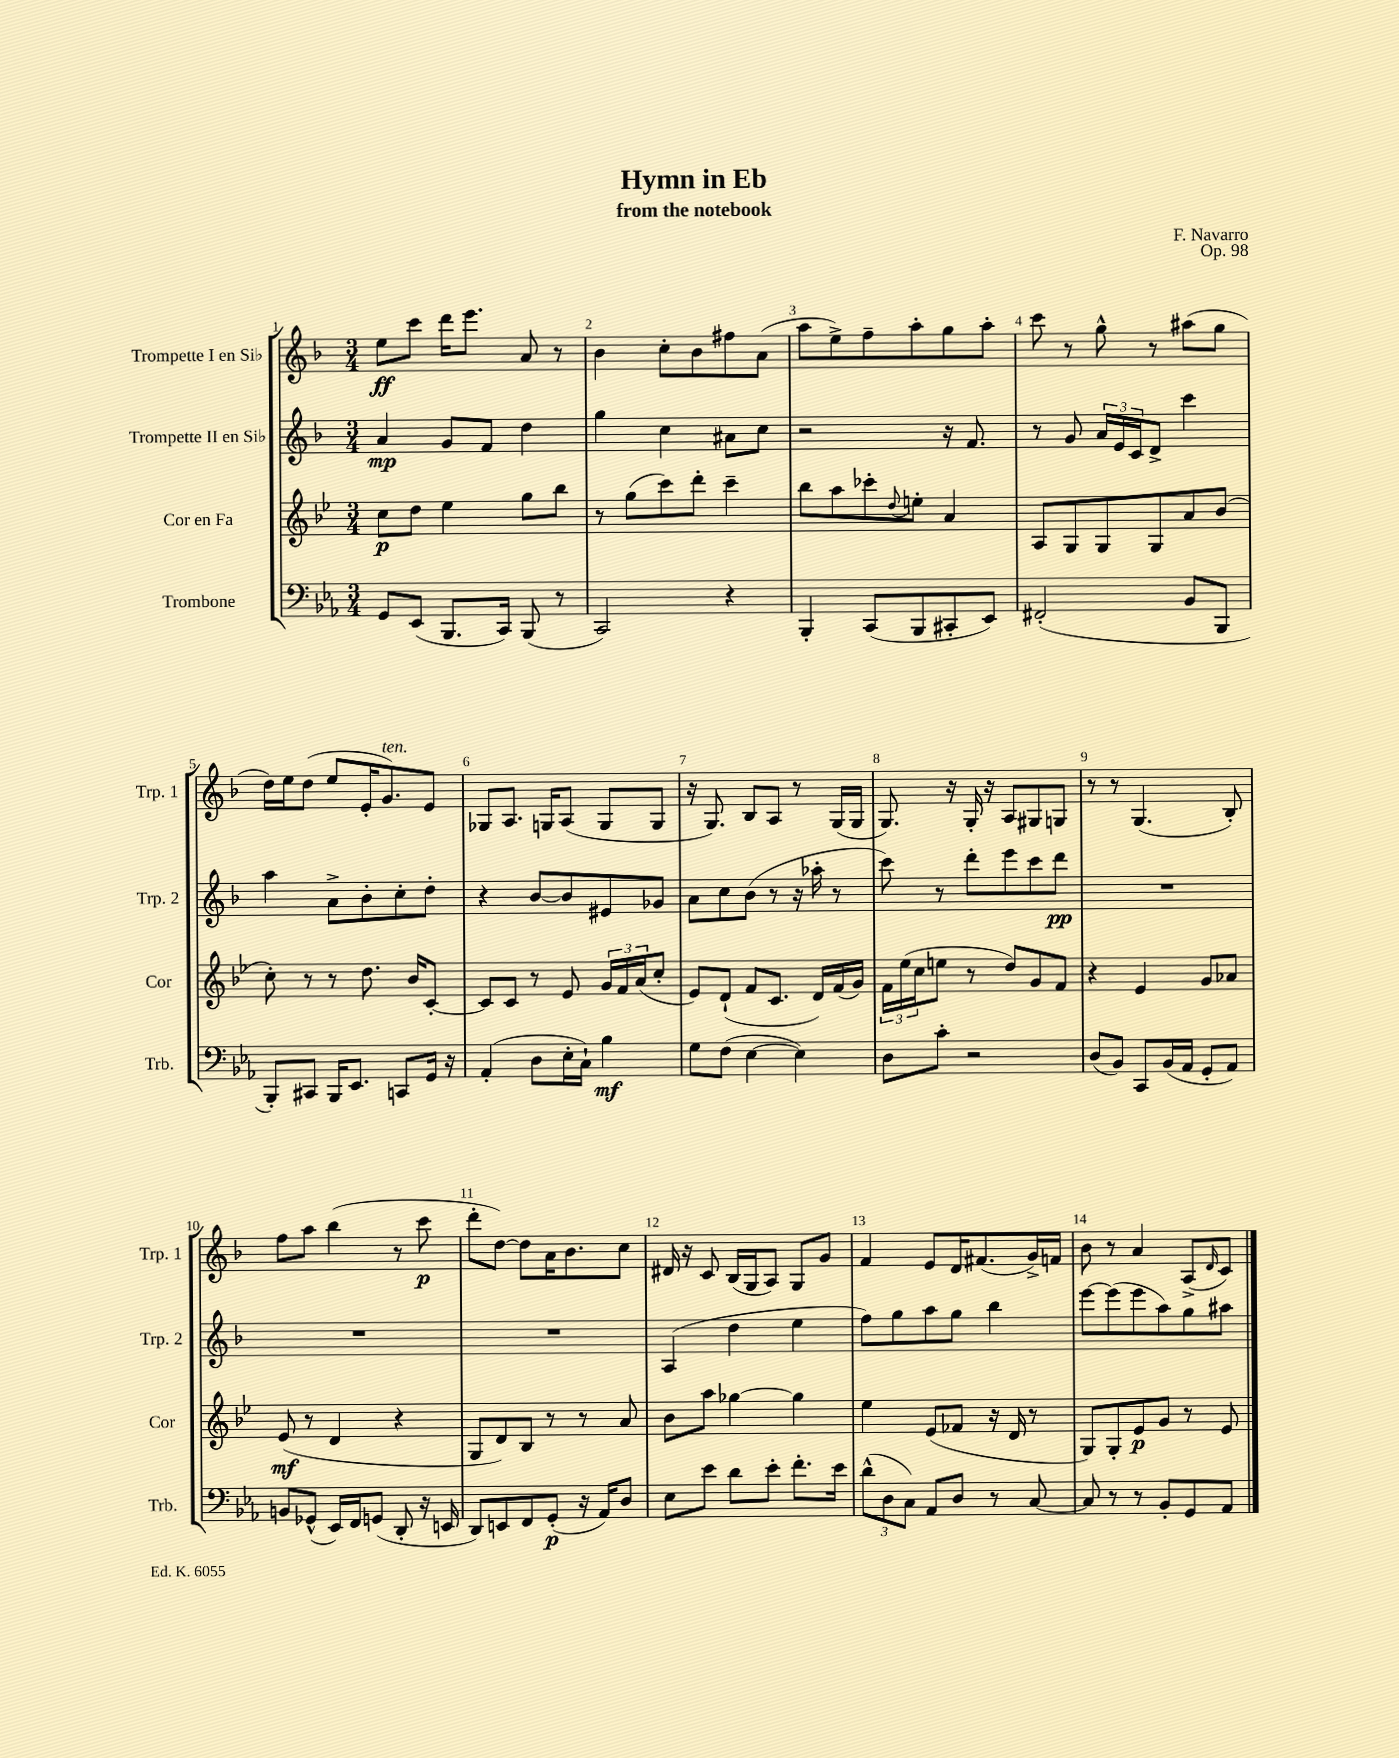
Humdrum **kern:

**kern	**dynam	**kern	**dynam	**kern	**dynam	**kern	**dynam
*part4	*part4	*part3	*part3	*part2	*part2	*part1	*part1
*staff4	*staff4	*staff3	*staff3	*staff2	*staff2	*staff1	*staff1
*I"Trombone	*	*I"Cor en Fa	*	*I"Trompette II en Si♭	*	*I"Trompette I en Si♭	*
*I'Trb.	*	*I'Cor	*	*I'Trp. 2	*	*I'Trp. 1	*
*clefF4	*	*clefG2	*	*clefG2	*	*clefG2	*
*k[b-e-a-]	*	*k[b-e-]	*	*k[b-]	*	*k[b-]	*
*M3/4	*	*M3/4	*	*M3/4	*	*M3/4	*
=1	=1	=1	=1	=1	=1	=1	=1
8GG/L	.	8cc\L	p	4a/	mp	8ee\L	ff
(8EE-/J	.	8dd\J	.	.	.	8ccc\J	.
8.BBB-/L	.	4ee-\	.	8g/L	.	16ddd\KL	.
.	.	.	.	.	.	8.eee\J	.
.	.	.	.	8f/J	.	.	.
16CC/Jk)	.	.	.	.	.	.	.
(8BBB-/	.	8gg\L	.	4dd\	.	8a/	.
8r	.	8bb-\J	.	.	.	8r	.
=2	=2	=2	=2	=2	=2	=2	=2
2CC/)	.	8r	.	4gg\	.	4b-\	.
.	.	(8gg\L	.	.	.	.	.
.	.	8ccc\)	.	4cc\	.	8cc'\L	.
.	.	8ddd'\J	.	.	.	8b-\	.
4r	.	4ccc~\	.	8a#X\L	.	8ff#X\	.
.	.	.	.	8cc\J	.	(8a\J	.
=3	=3	=3	=3	=3	=3	=3	=3
4BBB-'/	.	8bb-\L	.	2r	.	8aa\L	.
.	.	8aa\	.	.	.	8ee^\)	.
(8CC/L	.	8ccc-X'\	.	.	.	8ff~\	.
.	.	8qqdd/	.	.	.	.	.
8BBB-/	.	8een'\J	.	.	.	8aa'\	.
8CC#X'/	.	4a/	.	16r	.	8gg\	.
.	.	.	.	8.f/	.	.	.
8EE-/J)	.	.	.	.	.	8aa'\J	.
=4	=4	=4	=4	=4	=4	=4	=4
(2FF#X'/	.	8A/L	.	8r	.	8ccc\	.
.	.	8G/	.	8g/	.	8r	.
.	.	8G/	.	24a/LL	.	8gg^^\	.
.	.	.	.	24e/	.	.	.
.	.	.	.	24c/J	.	.	.
.	.	8G/	.	8d^/J	.	8r	.
8BB-/L	.	8a/	.	4ccc\	.	(8aa#X\L	.
8BBB-/J	.	(8b-/J	.	.	.	8gg\J	.
!!LO:LB:g=z
=5	=5	=5	=5	=5	=5	=5	=5
8BBB-'/L)	.	8cc'\)	.	4aa\	.	16dd\LL)	.
.	.	.	.	.	.	16ee\J	.
8CC#X/J	.	8r	.	.	.	(8dd\J	.
16BBB-/KL	.	8r	.	8a^\L	.	8ee/L	.
8.EE-/J	.	.	.	.	.	.	.
.	.	8.dd\	.	8b-'\	.	16e'/K	.
!	!	!	!	!	!	!LO:TX:a:i:t=ten.	!
.	.	.	.	.	.	8.g/)	.
8CCn/L	.	.	.	8cc'\	.	.	.
.	.	16b-/KL	.	.	.	.	.
16GG/Jk	.	[8c'/J	.	8dd'\J	.	8e/J	.
16r	.	.	.	.	.	.	.
=6	=6	=6	=6	=6	=6	=6	=6
(4AA-'/	.	8c/L]	.	4r	.	8G-X/L	.
.	.	8c/J	.	.	.	8.A/J	.
8D\L	.	8r	.	[8b-/L	.	.	.
.	.	.	.	.	.	16Gn/KL	.
16E-'\L	.	8e-/	.	8b-/]	.	(8A/J	.
16C`\JJ)	.	.	.	.	.	.	.
4B-\	mf	24g/LL	.	8e#X/	.	8G/L	.
.	.	24f/	.	.	.	.	.
.	.	(24a/J	.	.	.	.	.
.	.	8cc'/J	.	8g-X/J	.	8G/J	.
=7	=7	=7	=7	=7	=7	=7	=7
8G\L	.	8e-/L)	.	8a\L	.	16r	.
.	.	.	.	.	.	8.G/)	.
(8F\J	.	(8d`/J	.	8cc\	.	.	.
[4E-\	.	8f/L	.	(8b-\J	.	8B-/L	.
.	.	8.c/J	.	8r	.	8A/J	.
4E-\])	.	.	.	16r	.	8r	.
.	.	16d/LL)	.	16aa-X'\	.	.	.
.	.	(16f/	.	8r	.	(16G/LL	.
.	.	16g/JJ)	.	.	.	16G/JJ	.
=8	=8	=8	=8	=8	=8	=8	=8
8D\L	.	24f\LL	.	8ccc\)	.	8.G/)	.
.	.	(24ee-\	.	.	.	.	.
.	.	24cc\J	.	.	.	.	.
8c'\J	.	8een\J	.	8r	.	.	.
.	.	.	.	.	.	16r	.
2r	.	8r	.	8ddd'\L	.	16G'/	.
.	.	.	.	.	.	16r	.
.	.	8dd/L)	.	8eee\	.	8A/L	.
.	.	8g/	.	8ccc\	.	8G#X/	.
.	.	8f/J	.	8ddd\J	pp	8Gn/J	.
=9	=9	=9	=9	=9	=9	=9	=9
(8D/L	.	4r	.	2.r	.	8r	.
8BB-/J)	.	.	.	.	.	8r	.
8CC/L	.	4e-/	.	.	.	(4.G/	.
(16BB-/L	.	.	.	.	.	.	.
16AA-/JJ	.	.	.	.	.	.	.
8GG'/L	.	8g/L	.	.	.	.	.
8AA-/J)	.	8a-X/J	.	.	.	8B-'/)	.
!!LO:LB:g=z
=10	=10	=10	=10	=10	=10	=10	=10
8BBn/L	.	(8e-/	mf	2.r	.	8ff\L	.
(8GG-X^^/J	.	8r	.	.	.	8aa\J	.
16EE-/LL)	.	4d/	.	.	.	(4bb-\	.
16FF/J	.	.	.	.	.	.	.
(8GGn/J	.	.	.	.	.	.	.
8DD'/	.	4r	.	.	.	8r	.
16r	.	.	.	.	.	8ccc\	p
16EEn/	.	.	.	.	.	.	.
=11	=11	=11	=11	=11	=11	=11	=11
8DD/L)	.	8G/L	.	2.r	.	8ddd'\L	.
8EEn/	.	8d/)	.	.	.	[8dd\J)	.
8FF/	.	8B-/J	.	.	.	8dd\L]	.
(8GG'/J	p	8r	.	.	.	16a\K	.
.	.	.	.	.	.	8.b-\	.
16r	.	8r	.	.	.	.	.
16AA-/KL)	.	.	.	.	.	.	.
8D/J	.	8a/	.	.	.	8cc\J	.
=12	=12	=12	=12	=12	=12	=12	=12
8E-\L	.	8b-\L	.	(4A/	.	16d#X/	.
.	.	.	.	.	.	16r	.
8e-\J	.	8aa\J	.	.	.	8c/	.
8d\L	.	[4gg-X\	.	4dd\	.	(16B-/LL	.
.	.	.	.	.	.	16G/J	.
8e-'\J	.	.	.	.	.	8A/J)	.
8.f'\L	.	4gg-\]	.	4ee\	.	8G/L	.
.	.	.	.	.	.	8g/J	.
16e-\Jk	.	.	.	.	.	.	.
=13	=13	=13	=13	=13	=13	=13	=13
(12d^^\L	.	4ee-\	.	8ff\L)	.	4f/	.
12D\	.	.	.	.	.	.	.
.	.	.	.	8gg\	.	.	.
12C\J)	.	.	.	.	.	.	.
8AA-/L	.	(8e-/L	.	8aa\	.	8e/L	.
8D/J	.	8f-X/J	.	8gg\J	.	16d/K	.
.	.	.	.	.	.	(8.f#X/	.
8r	.	16r	.	4bb-\	.	.	.
.	.	16d/	.	.	.	.	.
[8C/	.	8r	.	.	.	16g^/L)	.
.	.	.	.	.	.	16fn/JJ	.
=14	=14	=14	=14	=14	=14	=14	=14
8C/]	.	8G/L)	.	[8eee\L	.	8b-\	.
8r	.	8G'/	.	(8eee\]	.	8r	.
8r	.	8e-/	p	8eee\	.	4a/	.
8BB-'/L	.	8g/J	.	8aa\)	.	.	.
8GG/	.	8r	.	8gg\	.	(8A^/L	.
.	.	.	.	.	.	16qqd/	.
8AA-/J	.	8e-/	.	8aa#X\J	.	8c/J)	.
==	==	==	==	==	==	==	==
*-	*-	*-	*-	*-	*-	*-	*-
